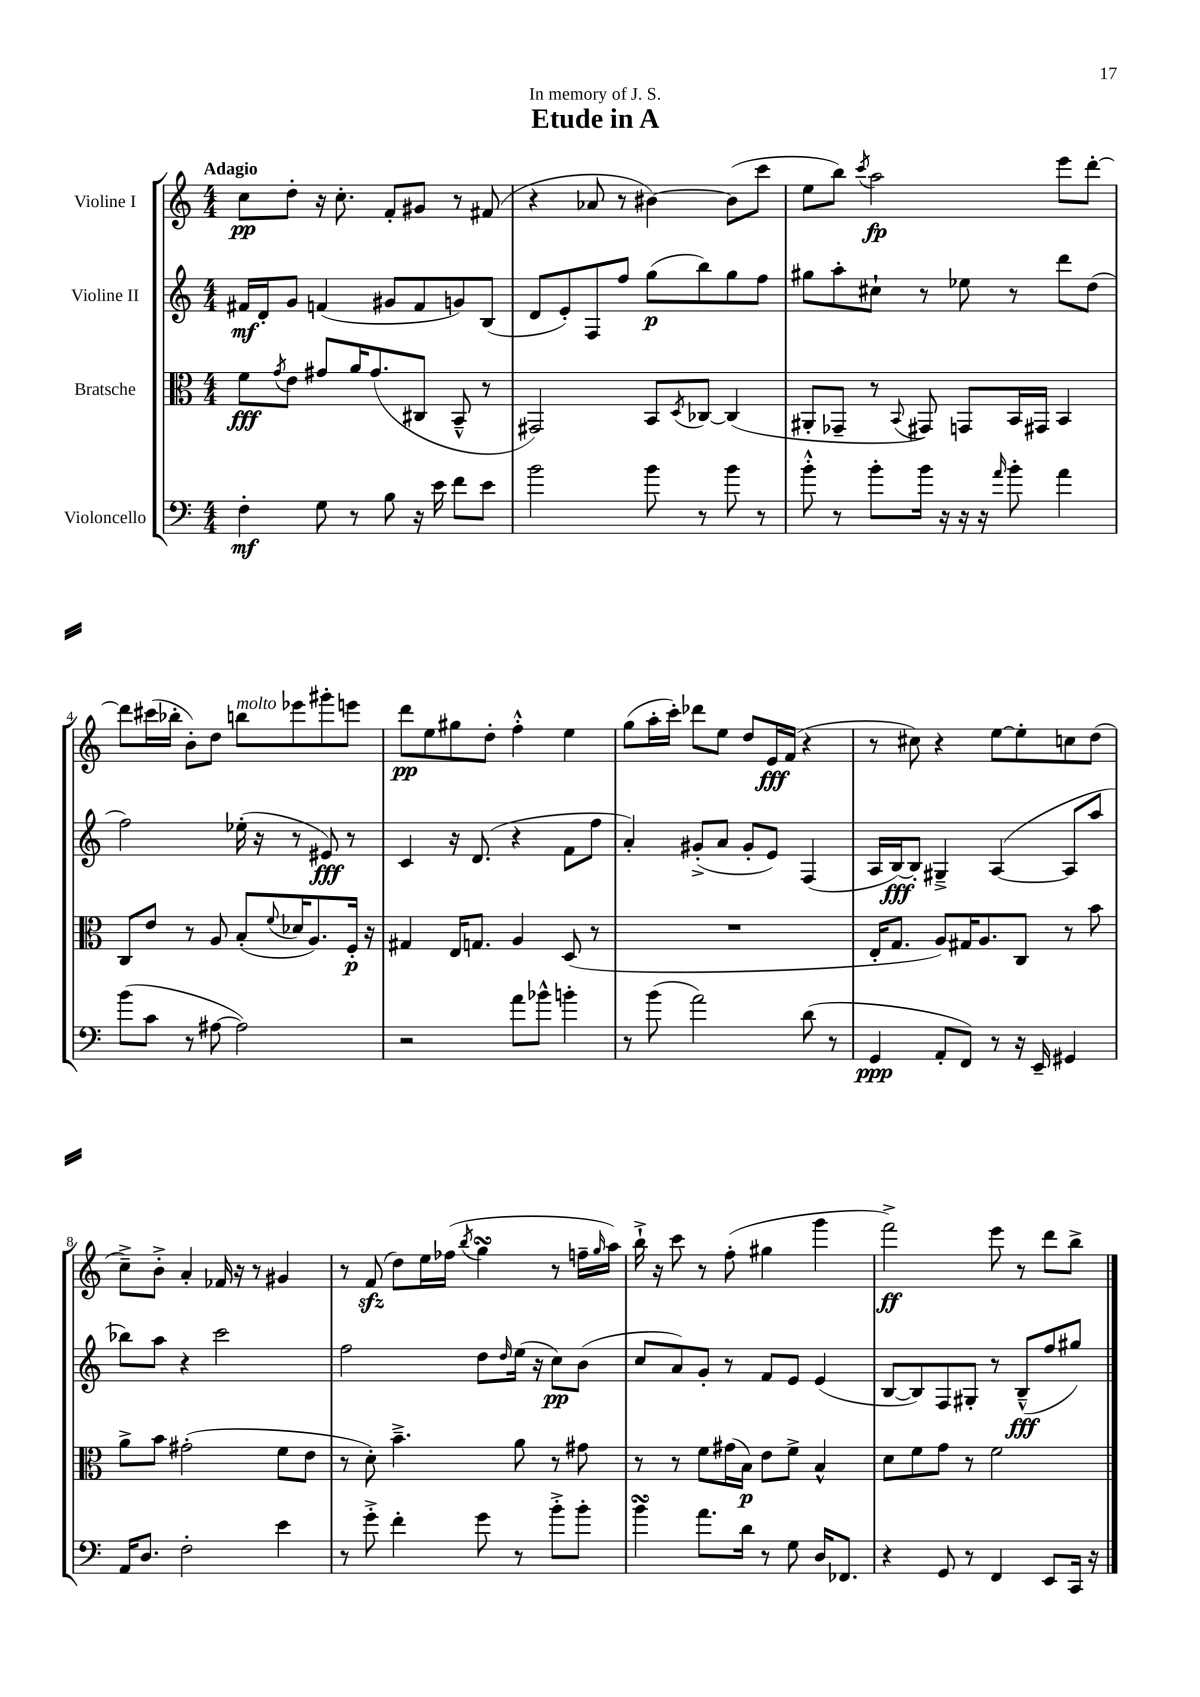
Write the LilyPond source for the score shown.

\header { title = "Etude in A" dedication = "In memory of J. S." }
<<
\new StaffGroup <<
\new Staff = "s0" \with { instrumentName = "Violine I" } {
    \clef treble \key c \major \numericTimeSignature \time 4/4 \tempo "Adagio"
    c''8\pp d''8-. r16 c''8.-. f'8-. gis'8 r8 fis'8( |
    r4 aes'8 r8 bis'4~) bis'8( c'''8 |
    e''8 b''8) \acciaccatura { c'''8 } a''2\fp e'''8 d'''8~-. |
    d'''8 cis'''16( bes''16-. b'8-.) d''8 b''8^\markup { \italic "molto" } ees'''8 gis'''8-. e'''8 |
    d'''8\pp e''8 gis''8 d''8-. f''4-.-^ e''4 |
    g''8( a''16-. c'''16-.) des'''8 e''8 d''8 e'16\fff f'16( r4 |
    r8 cis''8) r4 e''8~ e''8-. c''8 d''8( |
    c''8--->) b'8-.-> a'4-. fes'16 r16 r8 gis'4 |
    r8 f'8\sfz( d''8) e''16 fes''16( \acciaccatura { b''8 } g''4\turn r8 f''16-- \grace { g''16 } a''16) |
    b''16-!-> r16 c'''8 r8 f''8-.( gis''4 g'''4 |
    f'''2->\ff) e'''8 r8 d'''8 b''8-> \bar "|." |
}
\new Staff = "s1" \with { instrumentName = "Violine II" } {
    \clef treble \key c \major \numericTimeSignature \time 4/4
    fis'16\mf d'16-. g'8 f'4( gis'8 f'8 g'8) b8( |
    d'8 e'8-.) f8 f''8 g''8\p( b''8) g''8 f''8 |
    gis''8 a''8-. cis''8-! r8 ees''8 r8 d'''8 d''8( |
    f''2) ees''16-.( r16 r8 eis'8\fff) r8 |
    c'4 r16 d'8.( r4 f'8 f''8 |
    a'4-.) gis'8-.->( a'8 gis'8-. e'8) f4( |
    a16 b16~\fff) b8-. gis4---> a4~( a8 a''8 |
    bes''8) a''8 r4 c'''2 |
    f''2 d''8 \grace { d''16 } e''16( r16 c''8\pp) b'8( |
    c''8 a'8) g'8-. r8 f'8 e'8 e'4( |
    b8~ b8) f8 gis8-. r8 b8---^\fff( f''8 gis''8) \bar "|." |
}
\new Staff = "s2" \with { instrumentName = "Bratsche" } {
    \clef alto \key c \major \numericTimeSignature \time 4/4
    f'8\fff \acciaccatura { g'8 } e'8 gis'8 a'16 gis'8.( cis8 b,8---^ r8 |
    gis,2) b,8 \acciaccatura { d8 } ces8~ ces4( |
    ais,8-. ges,8-- r8 \appoggiatura { b,8 } gis,8) g,8 b,16 gis,16 b,4 |
    c8 e'8 r8 a8 b8-.( \appoggiatura { f'8 } des'16 a8.) f16-.\p r16 |
    gis4 e16 g8. a4 d8( r8 |
    R1 |
    e16-. g8. a8) gis16 a8. c8 r8 b'8 |
    a'8-> b'8 gis'2-.( f'8 e'8 |
    r8 d'8-.) b'4.---> a'8 r8 gis'8 |
    r8 r8 f'8 gis'16( b16\p) e'8 f'8-> b4-^ |
    d'8 f'8 g'8 r8 f'2 \bar "|." |
}
\new Staff = "s3" \with { instrumentName = "Violoncello" } {
    \clef bass \key c \major \numericTimeSignature \time 4/4
    f4-.\mf g8 r8 b8 r16 e'16 f'8 e'8 |
    b'2 b'8 r8 b'8 r8 |
    b'8-.-^ r8 b'8-. b'16 r16 r16 r16 \grace { a'16 } b'8-. a'4 |
    b'8( c'8 r8 ais8~ ais2) |
    r2 a'8 bes'8-^ b'4-. |
    r8 b'8( a'2) d'8( r8 |
    g,4\ppp a,8-. f,8) r8 r16 e,16-- gis,4 |
    a,16 d8. f2-. e'4 |
    r8 g'8-.-> f'4-. g'8 r8 b'8-.-> b'8-. |
    b'4\turn a'8. d'16 r8 g8 d16 fes,8. |
    r4 g,8 r8 f,4 e,8 c,16 r16 \bar "|." |
}
>>
>>
